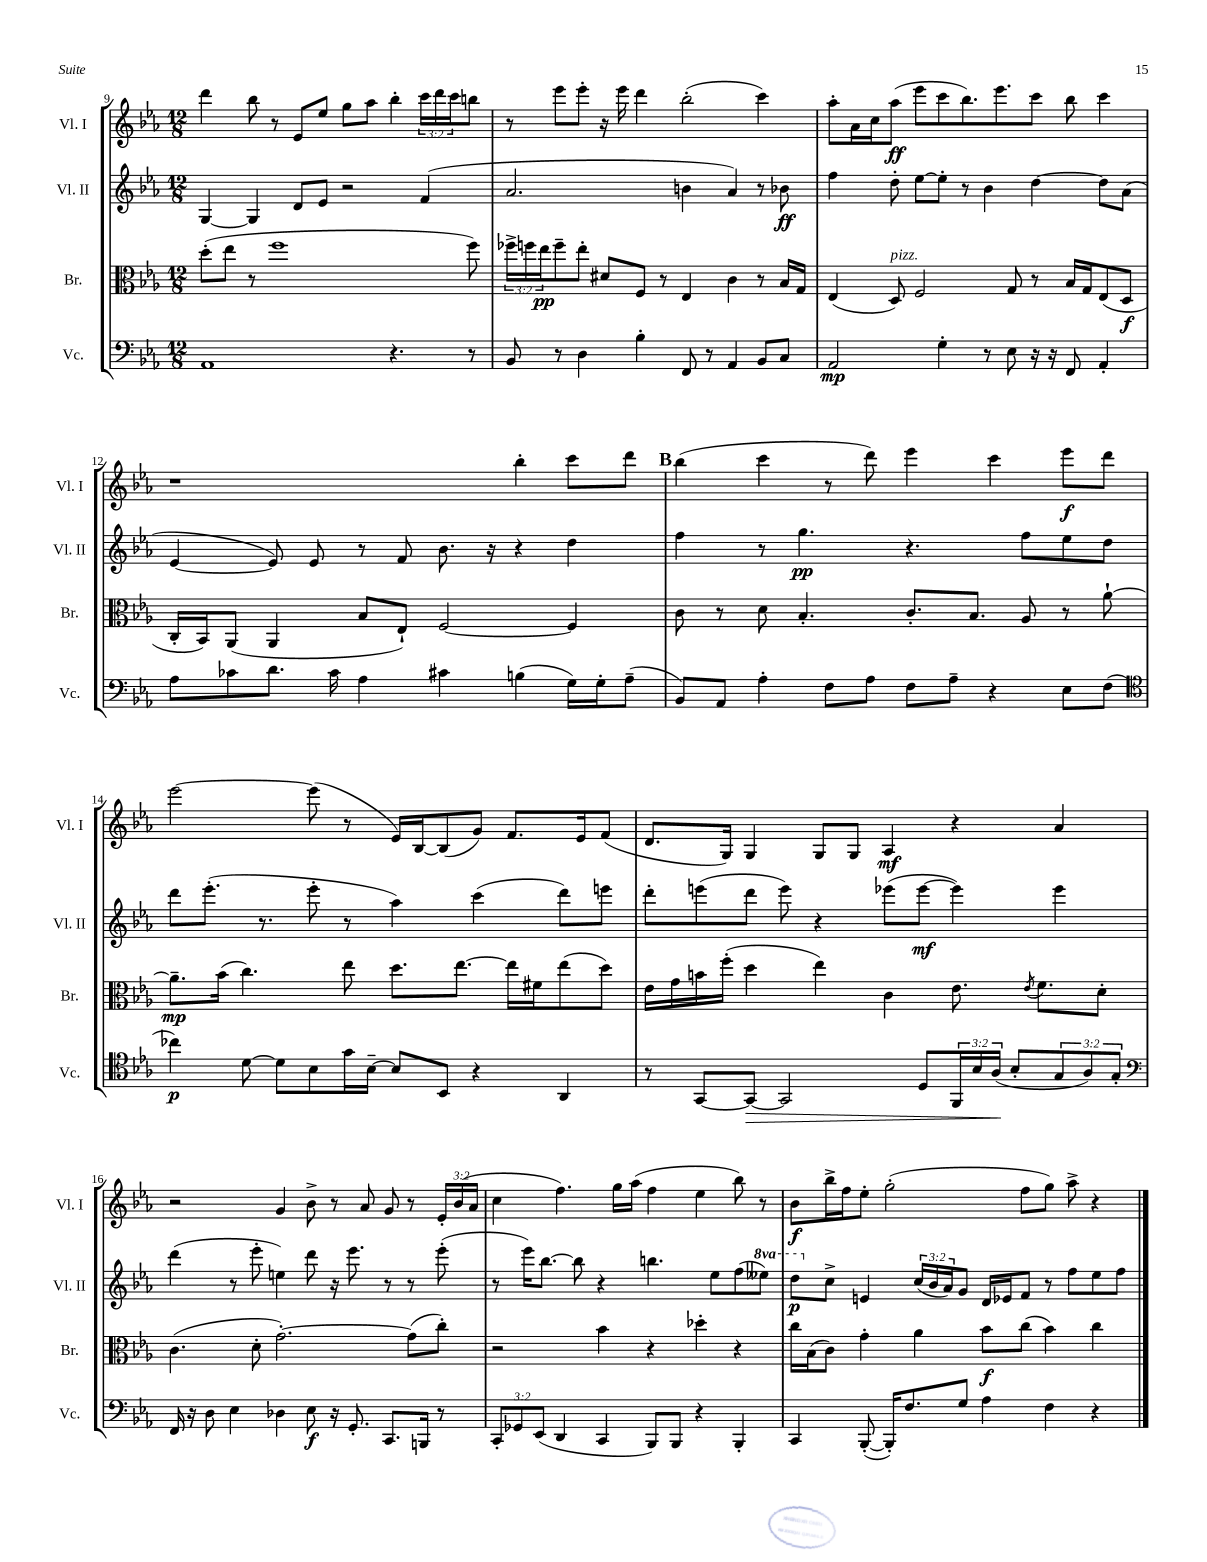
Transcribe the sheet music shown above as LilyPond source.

<<
\new StaffGroup <<
\new Staff = "s0" \with { instrumentName = "Vl. I" shortInstrumentName = "Vl. I" } {
    \clef treble \key ees \major \numericTimeSignature \time 12/8 \override Staff.TupletNumber.text = #tuplet-number::calc-fraction-text
    d'''4 bes''8 r8 ees'8 ees''8 g''8 aes''8 bes''4-. \tuplet 3/2 { c'''16 d'''16 c'''16 } b''8 |
    r8 ees'''8 ees'''8-. r16 ees'''16 d'''4 bes''2-.( c'''4) |
    aes''8-. aes'16 c''16 aes''8\ff( ees'''8 c'''8 bes''8.) ees'''8. c'''8 bes''8 c'''4 |
    r1 bes''4-. c'''8 d'''8 |
    \mark \markup { \bold "B" } bes''4( c'''4 r8 d'''8) ees'''4 c'''4 ees'''8\f d'''8 |
    ees'''2~ ees'''8( r8 ees'16) bes16~ bes8( g'8) f'8. ees'16 f'8( |
    d'8. g16) g4 g8 g8 aes4\mf r4 aes'4 |
    r2 g'4 bes'8-> r8 aes'8 g'8 r8 \tuplet 3/2 { ees'16-. bes'16( aes'16 } |
    c''4 f''4.) g''16 aes''16( f''4 ees''4 bes''8) r8 |
    bes'8\f bes''16-> f''16 ees''8-. g''2-.( f''8 g''8) aes''8-> r4 \bar "|." |
}
\new Staff = "s1" \with { instrumentName = "Vl. II" shortInstrumentName = "Vl. II" } {
    \clef treble \key ees \major \numericTimeSignature \time 12/8 \override Staff.TupletNumber.text = #tuplet-number::calc-fraction-text \set Staff.ottavationMarkups = #ottavation-simple-ordinals
    g4~ g4 d'8 ees'8 r2 f'4( |
    aes'2. b'4 aes'4) r8 bes'8\ff |
    f''4 d''8-. ees''8~ ees''8-. r8 bes'4 d''4~ d''8 aes'8( |
    ees'4~ ees'8) ees'8 r8 f'8 bes'8. r16 r4 d''4 |
    \mark \markup { \bold "B" } f''4 r8 g''4.\pp r4. f''8 ees''8 d''8 |
    d'''8 ees'''8.-.( r8. ees'''8-. r8 aes''4) c'''4( d'''8) e'''8 |
    d'''8-. e'''8( d'''8 e'''8) r4 ees'''8( ees'''8~\mf ees'''4) ees'''4 |
    d'''4( r8 ees'''8-. e''4) d'''8 r16 ees'''8. r8 r8 ees'''8-.( |
    r8 ees'''16) bes''8.~ bes''8 r4 b''4. ees''8 f''8( \ottava #1 eeses'''8) |
    d'''8\p \ottava #0 c''8-> e'4 \tuplet 3/2 { c''16( bes'16 aes'16) } g'8 d'16 ees'16 f'8 r8 f''8 ees''8 f''8 \bar "|." |
}
\new Staff = "s2" \with { instrumentName = "Br." shortInstrumentName = "Br." } {
    \clef alto \key ees \major \numericTimeSignature \time 12/8 \override Staff.TupletNumber.text = #tuplet-number::calc-fraction-text
    d''8-.( ees''8 r8 f''1 f''8) |
    \tuplet 3/2 { fes''16-> f''16 ees''16\pp } f''8-- ees''8-. dis'8 f8 r8 ees4 c'4 r8 bes16 g16 |
    ees4( d8^\markup { \italic "pizz." }) f2 g8 r8 bes16 g16 ees8( d8\f |
    c16-. bes,16) aes,8( aes,4 bes8 ees8-!) f2~ f4 |
    \mark \markup { \bold "B" } c'8 r8 d'8 bes4.-. c'8.-. bes8. aes8 r8 aes'8~-! |
    aes'8.--\mp bes'16( c''4.) ees''8 d''8. ees''8.~ ees''16 fis'16 ees''8( d''8) |
    ees'16 g'16 b'16 f''16-.( d''4 ees''4) c'4 ees'8. \acciaccatura { ees'8 } f'8. d'8-. |
    c'4.( d'8-. g'2.~-.) g'8( c''8-.) |
    r2 bes'4 r4 des''4-. r4 |
    c''16 bes16( c'8) g'4-. aes'4 bes'8\f c''8( bes'4) c''4 \bar "|." |
}
\new Staff = "s3" \with { instrumentName = "Vc." shortInstrumentName = "Vc." } {
    \clef bass \key ees \major \numericTimeSignature \time 12/8 \override Staff.TupletNumber.text = #tuplet-number::calc-fraction-text
    aes,1 r4. r8 |
    bes,8 r8 d4 bes4-. f,8 r8 aes,4 bes,8 c8 |
    aes,2\mp g4-. r8 ees8 r16 r16 f,8 aes,4-. |
    aes8 ces'8 d'8. ces'16 aes4 cis'4 b4( g16) g16-. aes8--( |
    \mark \markup { \bold "B" } bes,8) aes,8 aes4-. f8 aes8 f8 aes8-- r4 ees8 f8( |
    \clef tenor ces''4\p) d'8~ d'8 bes8 g'16 bes16~-- bes8 bes,8 r4 aes,4 |
    r8 g,8~ g,8~\> g,2 d8 \tuplet 3/2 { f,16 bes16 aes16\!( } bes8-. \tuplet 3/2 { g8 aes8) g8-. } |
    \clef bass f,16 r16 d8 ees4 des4 ees8\f r16 g,8.-. c,8. b,,16 r8 |
    \tuplet 3/2 { c,8-. ges,8 ees,8( } d,4 c,4 bes,,8) bes,,8 r4 bes,,4-. |
    c,4 bes,,8~-.( bes,,16-.) f8. g8 aes4 f4 r4 \bar "|." |
}
>>
>>
\layout { \context { \Score currentBarNumber = #9 } }
